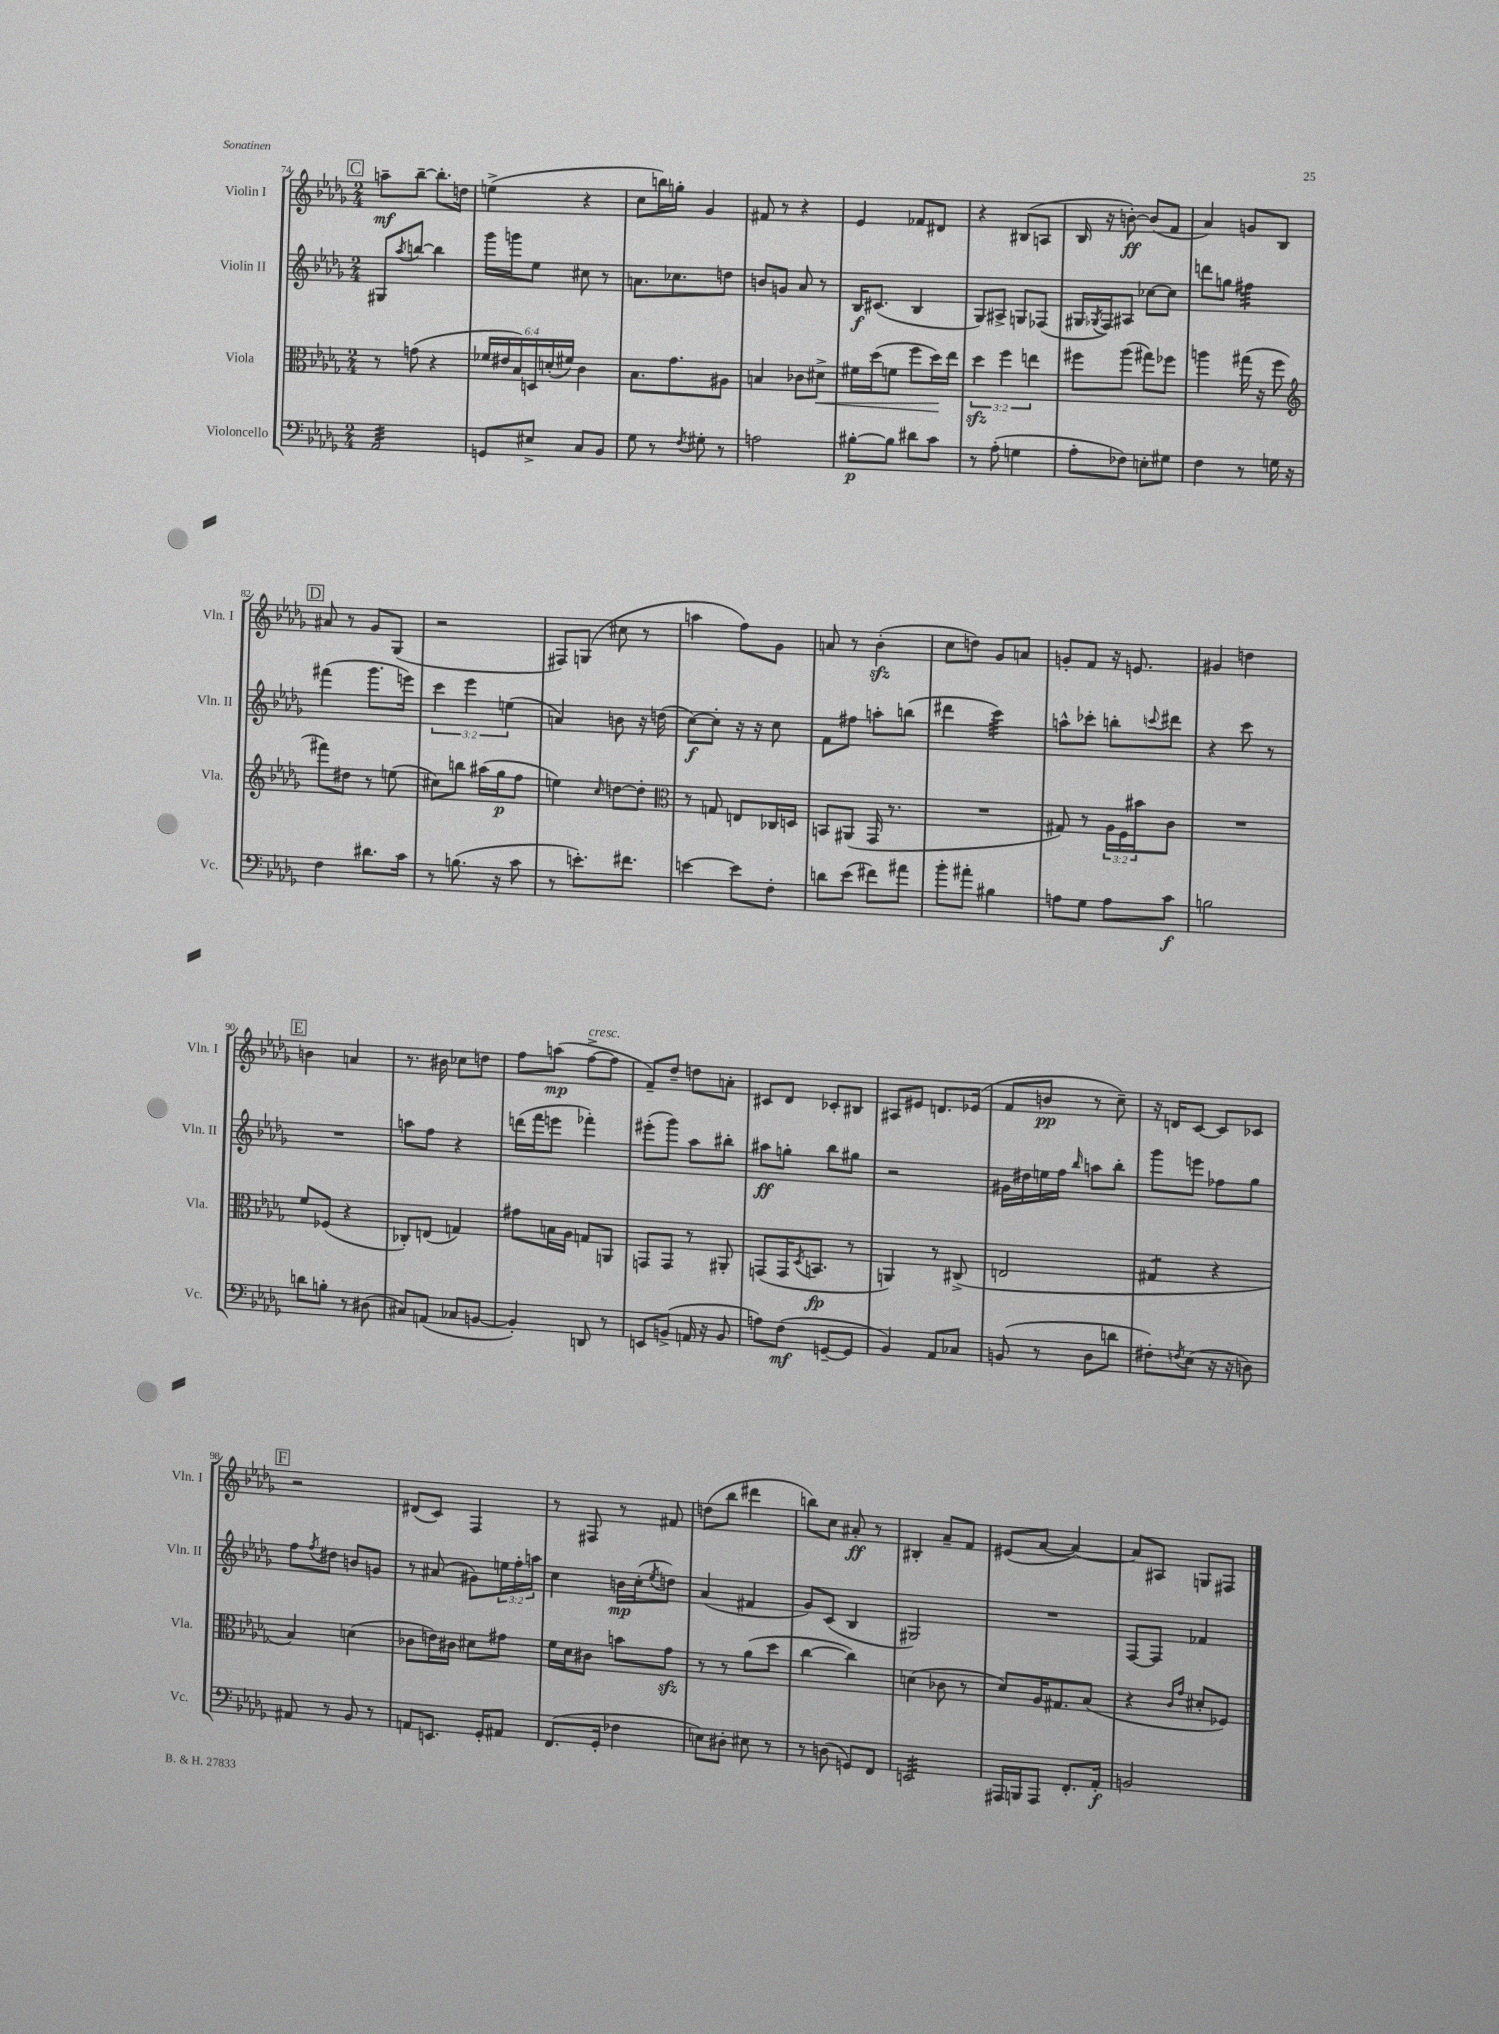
<<
\new StaffGroup <<
\new Staff = "s0" \with { instrumentName = "Violin I" shortInstrumentName = "Vln. I" } {
    \clef treble \key des \major \numericTimeSignature \time 2/4
    \mark \markup { \box "C" } a''8--\mf bes''8~-- bes''8.-. d''16 |
    e''4->( r4 |
    c''8 b''16) g''16-. ges'4 |
    fis'8 r8 r4 |
    ees'4 fes'8 dis'8 |
    r4 bis8( a8 |
    bes16 r16 b'8~-.\ff) b'8( f'8 |
    aes'4) g'8 bes8 |
    \mark \markup { \box "D" } ais'8 r8 ges'8 ges8( |
    r2 |
    fis8) g8( cis''8 r8 |
    a''4 f''8) ges'8 |
    a'8 r8 bes'4-.\sfz( |
    c''8 d''8) ges'8 a'8 |
    g'8-. f'8 r16 e'8. |
    gis'4 d''4 |
    \mark \markup { \box "E" } b'4 a'4 |
    r8. bis'16 ces''8 d''8 |
    f''8 a''8\mp( f''8~->^\markup { \italic "cresc." } f''8 |
    f'8--) des''8-- d''8 a'8-. |
    cis'8 des'8 ces'8-. bis8 |
    ais8 eis'8 d'8. ees'16( |
    f'8 b'8\pp r8 c''8--) |
    r16 d'16 c'8~ c'8 ces'8 |
    \mark \markup { \box "F" } r2 |
    dis'8( c'8) f4 |
    r8 fis8 r8 fis'8 |
    d''8( bes''8 dis'''4 |
    b''8) c''8 ais'8-.\ff r8 |
    bis4-. aes'8-- f'8 |
    eis'8( aes'8~ aes'4~) |
    aes'8 ais8 g8 fis8 \bar "|." |
}
\new Staff = "s1" \with { instrumentName = "Violin II" shortInstrumentName = "Vln. II" } {
    \clef treble \key des \major \numericTimeSignature \time 2/4 \override Staff.TupletNumber.text = #tuplet-number::calc-fraction-text
    \mark \markup { \box "C" } gis8 \acciaccatura { aes''8 } b''8~ b''4 |
    ges'''16 g'''16 ees''8 cis''8 r8 |
    a'8. ces''8. d''8 |
    b'8 g'8 aes'8 r8 |
    bes16\f cis'8.( bes4 |
    ges8) ais8-> g8 fes8( |
    gis16 \acciaccatura { ges8 } f16) ais8 ces''8~ ces''8 |
    d'''8 g''8 fis''4:32 |
    \mark \markup { \box "D" } fis'''4( ges'''8. e'''16) |
    \tuplet 3/2 { c'''4 ees'''4 e''4( } |
    a'4) b'8 r16 d''16( |
    c''8~\f) c''8-. r16 r16 c''8 |
    f'8 fis''8 a''8-. b''8( |
    dis'''4 c'''4:32) |
    a''8-^ ces'''8-. b''8-. \appoggiatura { c'''8 } dis'''8 |
    r4 c'''8 r8 |
    \mark \markup { \box "E" } R2 |
    a''8 f''8 r4 |
    d'''16( f'''16 e'''8 fes'''4-.) |
    eis'''8-.( ges'''8) aes''8 bis''8-. |
    ais''8\ff g''8-. bes''8 gis''8 |
    r2 |
    gis'16 dis''16 e''16 f''16 \grace { bes''16 } a''8 bes''8-. |
    ges'''8 e'''8 fes''8 ges''8 |
    \mark \markup { \box "F" } f''8 \acciaccatura { f''8 } dis''8 b'8 g'8 |
    r8 ais'8( gis'8) \tuplet 3/2 { e''16 f''16-. a''16 } |
    c''4 b'16\mp c''16-.( \acciaccatura { ees''8 } d''8) |
    aes'4( fis'4 |
    ges'8) c'8( bes4 |
    gis2) |
    R2 |
    f8~ f8 fes'4 \bar "|." |
}
\new Staff = "s2" \with { instrumentName = "Viola" shortInstrumentName = "Vla." } {
    \clef alto \key des \major \numericTimeSignature \time 2/4 \override Staff.TupletNumber.text = #tuplet-number::calc-fraction-text
    \mark \markup { \box "C" } r8 g'8( r4 |
    \tuplet 6/4 { fes'16 eis'16 bes16) d16 d'16-.( fis'16) } c'4 |
    bes8. ges'8. ais8 |
    b4 ces'8 dis'8->\< |
    fis'16 des''16( f'8 f''8 des''16\!) ees''16 |
    \tuplet 3/2 { des''4\sfz f''4 e''4 } |
    fis''8 aes''8( gis''8) fes''8 |
    a''4 gis''16( r16 f''8 |
    \mark \markup { \box "D" } \clef treble fis'''8) dis''8 r8 e''8( |
    cis''8) b''8 ais''16( ges''16\p f''8 |
    e''4) \grace { c''16 } d''8~ d''8-. |
    \clef alto r8 g8 e8 ces16 d16 |
    b,8 ais,8( ges,16 r8. |
    R2 |
    gis8) r8 \tuplet 3/2 { aes16 f16 bis'16 } c'8 |
    R2 |
    \mark \markup { \box "E" } f'8 fes8( r4 |
    ces8-.) e8( g4) |
    gis'8 b16 aes16 g8 a,8 |
    g,8 g,8 r8 ais,8-. |
    g,8( g,16 \acciaccatura { des8 } b,8.\fp r8 |
    a,4) r8 cis8->( |
    e2 |
    gis4:8 r4 |
    \mark \markup { \box "F" } bes4) d'4( |
    ces'8 e'16) cis'16 dis'8 gis'8 |
    f'16 des'16 cis'8 b'8 ges'8\sfz |
    r8 r8 aes'8( des''8 |
    c''4~ c''4) |
    d'4( ces'8 r8 |
    des'8) aes16 gis8. bes8( |
    r4 \grace { c'16 ges'16 } dis'8-. fes8) \bar "|." |
}
\new Staff = "s3" \with { instrumentName = "Violoncello" shortInstrumentName = "Vc." } {
    \clef bass \key des \major \numericTimeSignature \time 2/4
    \mark \markup { \box "C" } aes,2:32 |
    g,8 eis8-> c8 bes,8 |
    ges8 r8 \acciaccatura { f8 } gis8-. r8 |
    a2 |
    bis8~-.\p bis8 dis'8 c'8 |
    r8 aes8-.( g4 |
    aes8-. fes8) e8-. gis8 |
    f4 r8 g16 r16 |
    \mark \markup { \box "D" } f4 dis'8. c'16 |
    r8 b8.( r16 c'8 |
    r8 e'8.-.) fis'8. |
    e'4~ e'8 f8-. |
    d'8 ees'8( fis'8) ais'8 |
    bes'8-. ais'8-. bis4 |
    a8 ges8 a8 c'8\f |
    b2 |
    \mark \markup { \box "E" } d'8 b8-. r8 dis8( |
    cis8) a,8( ces8 b,8~ |
    b,4-.) d,8 r8 |
    e,8 b,8->( a,16 r16 b,8 |
    a8) f8\mf( g,8~-- g,8 |
    bes,4) aes,8 ces8 |
    b,8( r8 des8 d'8 |
    fis8-.) \acciaccatura { f8 } ees8( r16 r16 d8) |
    \mark \markup { \box "F" } ais,8 r8 bes,8 r8 |
    a,8 e,8. ges,16-. ais,8 |
    f,8.( ges,16-. fes4 |
    e8) dis8-. eis8 r8 |
    r8 d8( g,8) f,8 |
    e,2:32 |
    ais,,16 b,,16 ais,,8 f,8.-. aes,16-.\f |
    b,2 \bar "|." |
}
>>
>>
\layout { \context { \Score currentBarNumber = #74 } }
